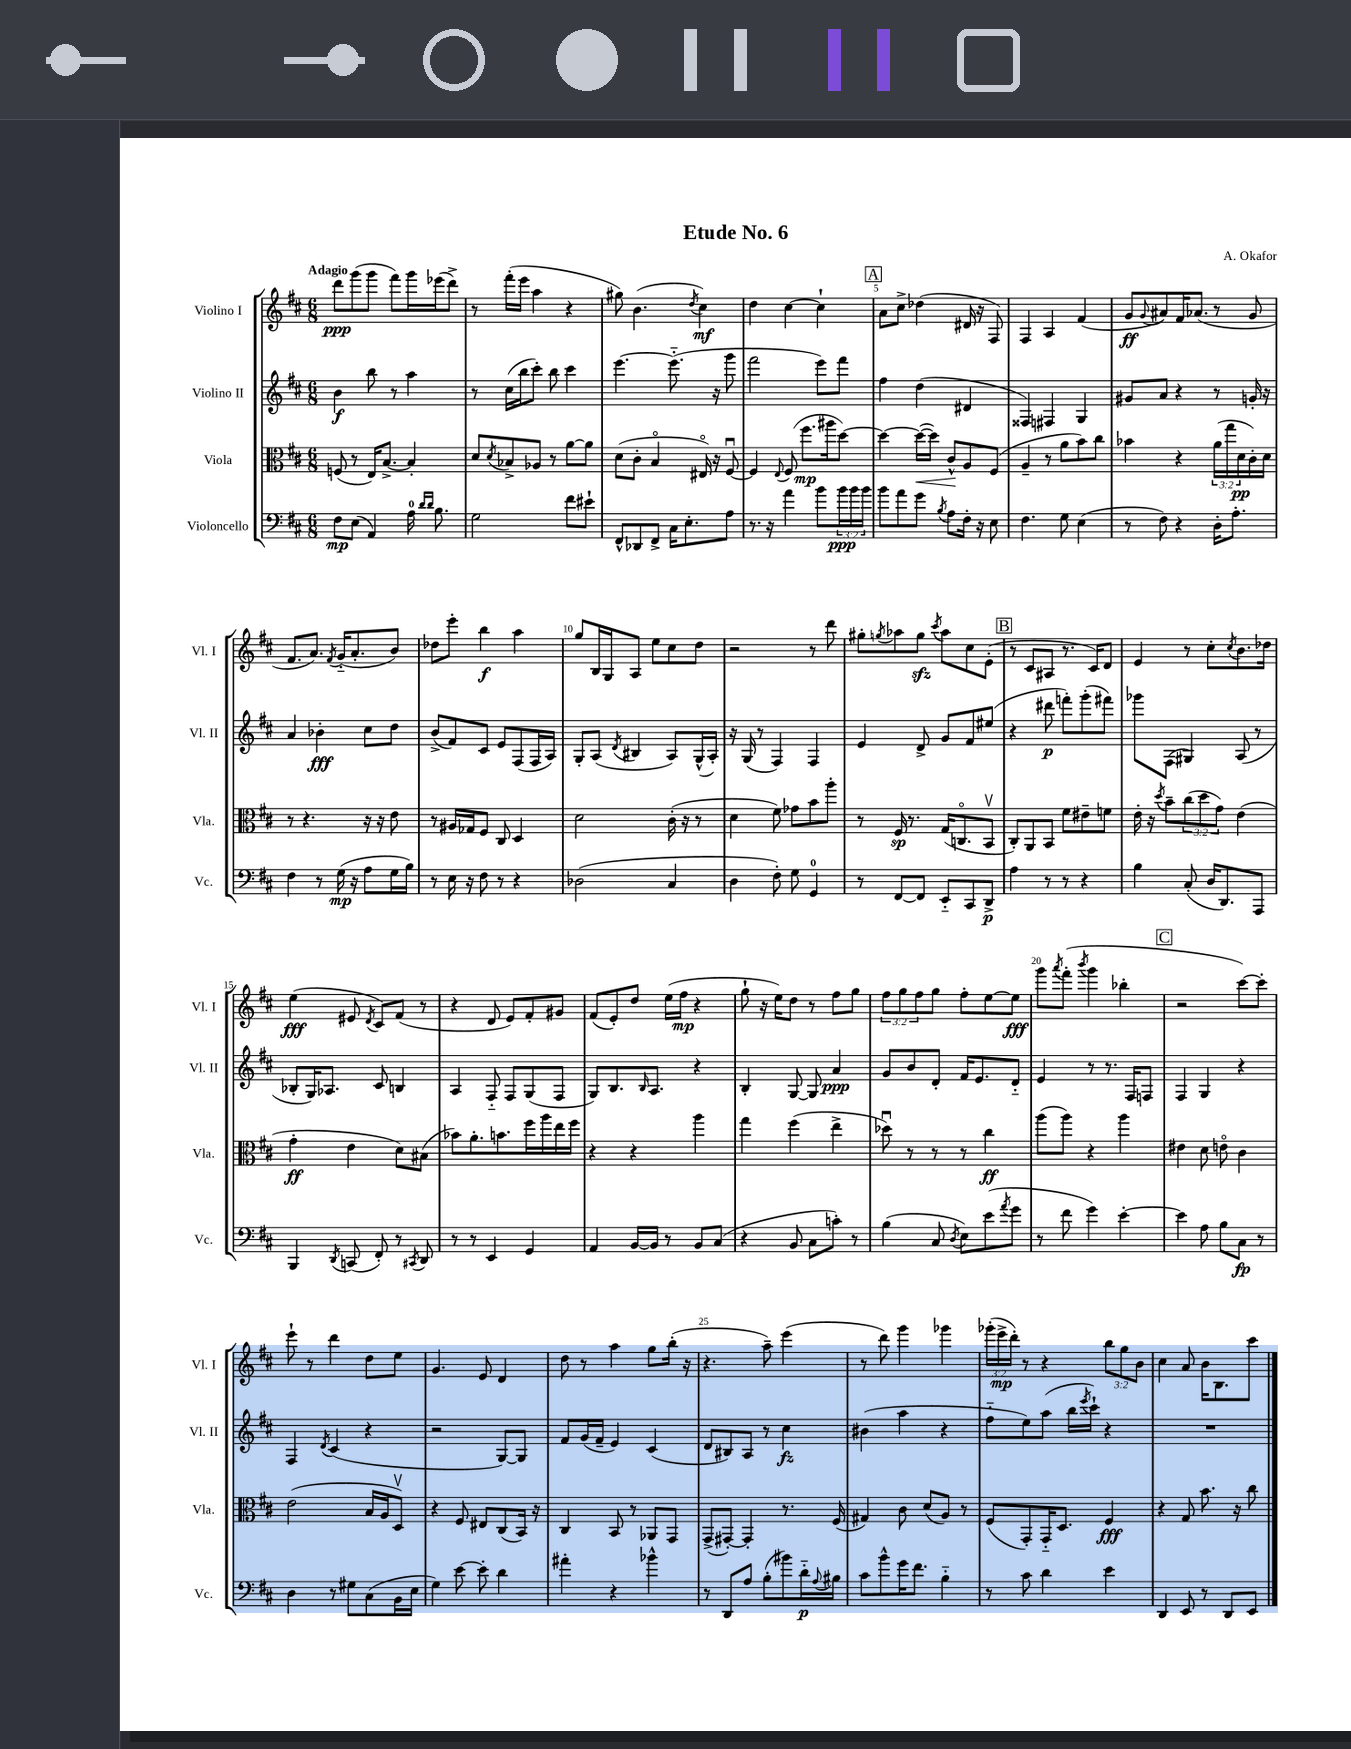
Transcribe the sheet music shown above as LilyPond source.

\header { title = "Etude No. 6" composer = "A. Okafor" }
<<
\new StaffGroup <<
\new Staff = "s0" \with { instrumentName = "Violino I" shortInstrumentName = "Vl. I" } {
    \clef treble \key d \major \numericTimeSignature \time 6/8 \override Staff.TupletNumber.text = #tuplet-number::calc-fraction-text \tempo "Adagio"
    d'''8\ppp g'''8( g'''8 fis'''8) g'''16 ees'''16( d'''8->) |
    r8 fis'''16-.( e'''16 a''4 r4 |
    gis''8) b'4.( \acciaccatura { d''8 } cis''4\mf) |
    d''4 cis''4~ cis''4-! |
    \mark \markup { \box "A" } a'8 cis''8-> des''4( dis'16 r16 fis8) |
    fis4 a4 fis'4( |
    g'8\ff \appoggiatura { g'8 } ais'8) fis'16 aes'8.( r8 g'8 |
    fis'8. a'8.) \acciaccatura { fis'8 } g'16-_( a'8.-. b'8) |
    des''8 e'''8-. b''4\f a''4 |
    g''8 b16 g16 a8 e''8 cis''8 d''8 |
    r2 r8 d'''8 |
    gis''8-. \acciaccatura { g''8 } aes''8 g''8\sfz \acciaccatura { cis'''8 } aes''8 cis''8 e'8-.( |
    \mark \markup { \box "B" } r8 cis'8 ais8 r8. cis'16) d'8 |
    e'4 r8 cis''8-. \acciaccatura { cis''8 } b'8. des''16 |
    e''4\fff( eis'8 \acciaccatura { d'8 } cis'8) fis'8( r8 |
    r4 d'8 e'8) fis'8-. gis'8 |
    fis'8( e'8-.) d''8 e''16( fis''16\mp r4 |
    g''8-! r16 e''16) d''8 r8 fis''8 g''8 |
    \tuplet 3/2 { fis''8 g''8 fis''8 } g''8 fis''8-. e''8~ e''8\fff |
    g'''8 \acciaccatura { a'''8 } fis'''8-.( \acciaccatura { b'''8 } g'''4 bes''4-. |
    \mark \markup { \box "C" } r2 cis'''8~) cis'''8-. |
    e'''8-! r8 d'''4 d''8 e''8 |
    g'4. e'8 d'4 |
    d''8 r8 a''4 g''8 b''16-.( r16 |
    r4. a''8--) e'''4( |
    r8 d'''8) g'''4 ges'''4 |
    \tuplet 3/2 { ges'''16-.( e'''16->\mp d'''16-.) } r8 r4 \tuplet 3/2 { b''8 g''8 b'8 } |
    cis''4 a'8 b'16 b8. cis'''8 \bar "|." |
}
\new Staff = "s1" \with { instrumentName = "Violino II" shortInstrumentName = "Vl. II" } {
    \clef treble \key d \major \numericTimeSignature \time 6/8
    b'4\f b''8 r8 a''4 |
    r8 cis''16( b''16 cis'''8-.) b''8 cis'''4 |
    e'''4.~ e'''8.-_( r16 g'''8 |
    fis'''2 e'''8) fis'''8 |
    \mark \markup { \box "A" } fis''4 d''4( dis'4 |
    fisis4) fis4 g4 |
    gis'8 a'8 r4 r8 g'16-. r16 |
    a'4 bes'4-.\fff cis''8 d''8 |
    b'8->( fis'8) cis'8 e'8 fis8( fis16 a16) |
    g8-. a8( \acciaccatura { d'8 } bis4 a8) g16-^( a16-.) |
    r16 g16( r8 fis4) fis4 |
    e'4 d'8-> g'8 fis'8 eis''8( |
    \mark \markup { \box "B" } r4 dis'''8\p f'''8-.) g'''8-.( fis'''8) |
    ges'''8 fis8( gis4) a8( r8 |
    bes8-. g16) aes8. cis'8 b4 |
    a4 fis8-_ fis8 g8( fis8 |
    g8) b8. \grace { b16 } a8. r4 |
    b4-. g8~ g8 a'4\ppp |
    g'8 b'8 d'8-. fis'16 e'8. d'8-_ |
    e'4 r8 r8. fis16 f8 |
    \mark \markup { \box "C" } fis4 g4 r4 |
    fis4 \acciaccatura { d'8 } cis'4( r4 |
    r2 g8~) g8 |
    fis'8 g'16( fis'16-- e'4) cis'4( |
    d'8 bis8) a8 r8 cis''4\fz |
    bis'4( a''4 r4 |
    fis''8-_ e''8) a''8( b''16 \acciaccatura { e'''8 } cis'''16-!) r4 |
    R2. \bar "|." |
}
\new Staff = "s2" \with { instrumentName = "Viola" shortInstrumentName = "Vla." } {
    \clef alto \key d \major \numericTimeSignature \time 6/8 \override Staff.TupletNumber.text = #tuplet-number::calc-fraction-text
    f8( r8 e16) b8.~-> b4-. |
    d'8 \acciaccatura { d'8 } bes8-> aes8 r8 a'8~ a'8 |
    d'8( cis'8-. b4\flageolet eis16\flageolet) r16 fis8~\downbow |
    fis4 \appoggiatura { e8 } fis8( fis''8.\mp ais''16 d''8~) |
    \mark \markup { \box "A" } d''4~ d''16~\<( d''16) cis'8-^\! a8 fis8( |
    a4-- r8 a'8 b'8) cis''8 |
    bes'4 r4 \tuplet 3/2 { a'16( g''16 d'16\pp } cis'16-.) d'16 |
    r8 r4. r16 r16 e'8 |
    r8 ais16 ges16 fis8 cis8 d4 |
    d'2 cis'16-.( r16 r8 |
    d'4 fis'8) ges'8 b'8 a''8-. |
    r8 fis16\sp r8. g16( c8.\flageolet b,8\upbow |
    \mark \markup { \box "B" } cis8-.) a,8 b,8 fis'8 eis'8-- f'8 |
    e'16-. r16 \acciaccatura { d''8 } b'8-- \tuplet 3/2 { cis''8( d''8 g'8) } e'4( |
    g'4-.\ff e'4 d'8) bis8( |
    bes'8) a'8.-. b'8. fis''16 a''16 e''16 fis''16 |
    r4 r4 a''4 |
    g''4 fis''4( e''4-> |
    des''8\downbow) r8 r8 r8 cis''4\ff |
    a''8( a''8) r4 a''4 |
    \mark \markup { \box "C" } eis'4 d'8 e'8\flageolet cis'4 |
    e'2( b16 a16 d8\upbow) |
    r4 fis8 eis8 cis8( b,16) r16 |
    cis4 b,8 r8 aes,8 g,8 |
    g,8->( gis,8~-.) gis,4-. r8. fis16( |
    gis4) cis'8 d'8( a8) r8 |
    fis8( g,8-.) g,16-_ d8. fis4\fff |
    r4 g8 b'8. r16 cis''8 \bar "|." |
}
\new Staff = "s3" \with { instrumentName = "Violoncello" shortInstrumentName = "Vc." } {
    \clef bass \key d \major \numericTimeSignature \time 6/8 \override Staff.TupletNumber.text = #tuplet-number::calc-fraction-text
    fis8\mp e8( a,4) a16-0 \grace { d'16 d'16 } b8. |
    g2 fis'8 eis'8-! |
    fis,8-^ des,8 fis,8-> cis16 e8.-. a8 |
    r8. r16 a'4 b'8 \tuplet 3/2 { b'16\ppp b'16 b'16 } |
    \mark \markup { \box "A" } b'8 a'8 g'8 \acciaccatura { b8 } a8 fis16-. r16 e8 |
    fis4. g8 e4( |
    r8 fis8) r4 d16-. a8.-. |
    fis4 r8 g16\mp( r16 a8 g16 b16) |
    r8 e16 r16 fis8 r8 r4 |
    des2( cis4 |
    d4 fis8-.) g8 g,4-0 |
    r8 fis,8~ fis,8 e,8-_ cis,8 d,8->\p |
    \mark \markup { \box "B" } a4 r8 r8 r4 |
    b4 cis8-.( d16 d,8.) a,,8 |
    b,,4 \acciaccatura { d,8 } c,8( fis,8-.) r8 \acciaccatura { cis,8 } d,8 |
    r8 r8 e,4 g,4 |
    a,4 b,16~ b,16 r8 b,8 cis8( |
    r4 b,8 cis8 c'8-.) r8 |
    b4( cis8 \acciaccatura { d8 } e8) e'8( \acciaccatura { a'8 } g'8 |
    r8 fis'8 g'4) e'4~-. |
    \mark \markup { \box "C" } e'4 a8 b8 cis8\fp r8 |
    d4 r8 gis8 cis8( b,16 e16 |
    g4) e'8~ e'8-. d'4 |
    ais'4-. r4 bes'4-^ |
    r8 d,8 a8 b8-.( bis'8) d'16-_\p \appoggiatura { a8 } bis16 |
    cis'8 b'8-^ g'16 fis'8. b4-_ |
    r8 cis'8 d'4 e'4 |
    d,4 e,8 r8 d,8 e,8 \bar "|." |
}
>>
>>
